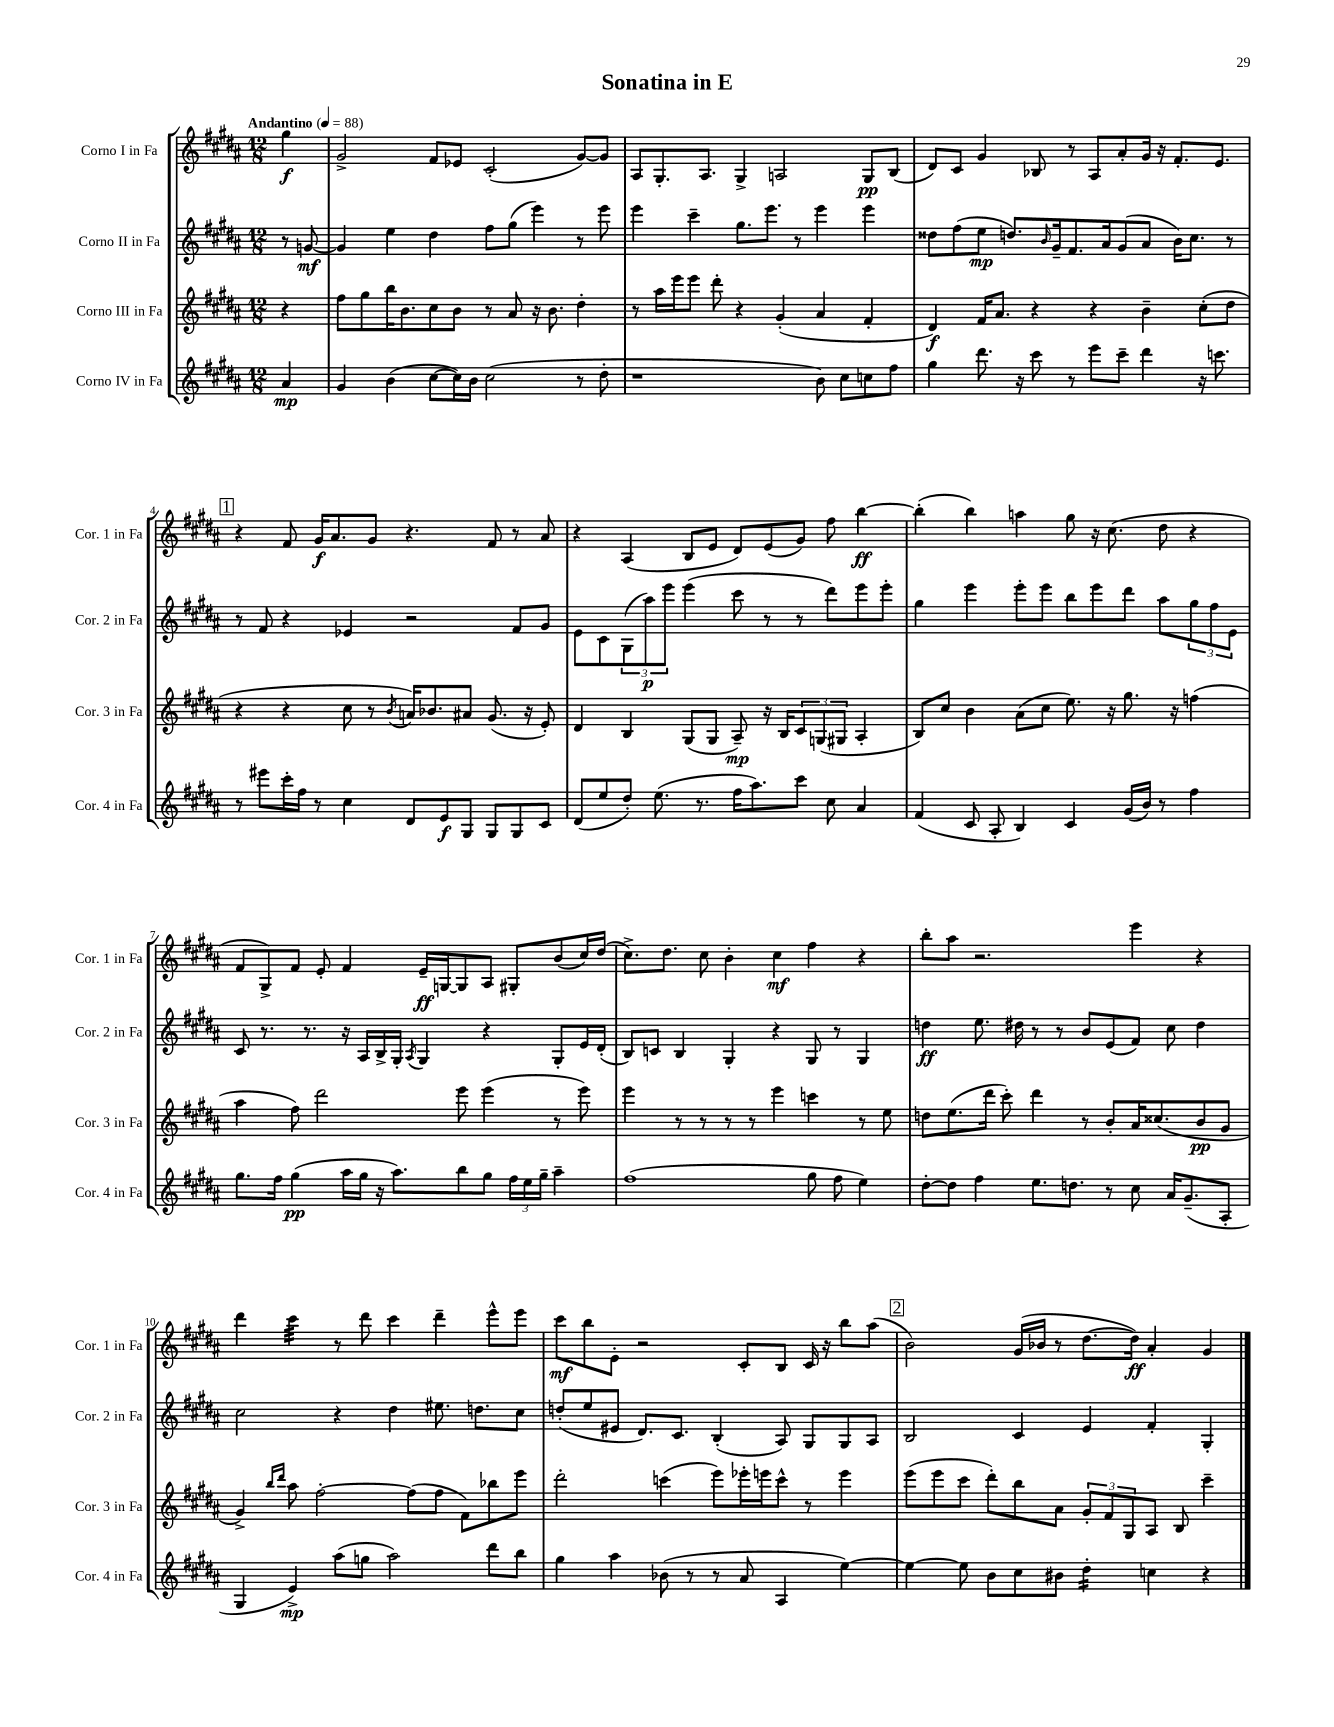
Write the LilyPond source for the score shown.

\header { title = "Sonatina in E" }
<<
\new StaffGroup <<
\new Staff = "s0" \with { instrumentName = "Corno I in Fa" shortInstrumentName = "Cor. 1 in Fa" } {
    \clef treble \key b \major \numericTimeSignature \time 12/8 \partial 4 \tempo "Andantino" 4 = 88
    gis''4\f |
    gis'2-> fis'8 ees'8 cis'2-.( gis'8~) gis'8 |
    ais8 gis8.-. ais8. gis4-> a2 gis8\pp b8( |
    dis'8) cis'8 gis'4 bes8 r8 ais8 ais'8-. gis'16 r16 fis'8.-. e'8. |
    \mark \markup { \box "1" } r4 fis'8 gis'16\f ais'8. gis'8 r4. fis'8 r8 ais'8 |
    r4 ais4( b8 e'8 dis'8) e'8( gis'8) fis''8 b''4~\ff |
    b''4-.( b''4) a''4 gis''8 r16 cis''8.( dis''8 r4 |
    fis'8 gis8->) fis'8 e'8-. fis'4 e'16--\ff g16~ g8 ais8 gis8-. b'8( cis''16) dis''16( |
    cis''8.->) dis''8. cis''8 b'4-. cis''4\mf fis''4 r4 |
    b''8-. ais''8 r2. e'''4 r4 |
    dis'''4 cis'''4:32 r8 dis'''8 cis'''4 dis'''4-- e'''8-^ e'''8 |
    cis'''8\mf b''8 e'8-. r2 cis'8-. b8 cis'16 r16 b''8 ais''8( |
    \mark \markup { \box "2" } b'2) gis'16( bes'16 r8 dis''8.~ dis''16\ff) ais'4-. gis'4 \bar "|." |
}
\new Staff = "s1" \with { instrumentName = "Corno II in Fa" shortInstrumentName = "Cor. 2 in Fa" } {
    \clef treble \key b \major \numericTimeSignature \time 12/8 \partial 4
    r8 g'8~\mf |
    g'4 e''4 dis''4 fis''8 gis''8( e'''4) r8 e'''8 |
    e'''4 cis'''4-- gis''8. e'''8. r8 e'''4 e'''4 |
    disis''8 fis''8( e''8\mp d''8.) \grace { b'16 } gis'16-- fis'8. ais'16 gis'8( ais'8 b'16) cis''8. r8 |
    \mark \markup { \box "1" } r8 fis'8 r4 ees'4 r2 fis'8 gis'8 |
    e'8 cis'8 \tuplet 3/2 { gis8( ais''8\p) e'''8 } e'''4( cis'''8 r8 r8 dis'''8) e'''8 e'''8-. |
    gis''4 e'''4 e'''8-. e'''8 b''8 e'''8 dis'''8 ais''8 \tuplet 3/2 { gis''8 fis''8 e'8 } |
    cis'8 r8. r8. r16 ais16 b16-> gis16-. \acciaccatura { ais8 } gis4 r4 gis8-. e'16 dis'16-.( |
    b8) c'8 b4 gis4-. r4 gis8 r8 gis4 |
    d''4\ff e''8. dis''16 r8 r8 b'8 e'8( fis'8) cis''8 dis''4 |
    cis''2 r4 dis''4 eis''8. d''8. cis''8 |
    d''8-.( e''8 eis'8 dis'8.) cis'8. b4-.( ais8) gis8 gis8 ais8 |
    \mark \markup { \box "2" } b2 cis'4 e'4 fis'4-. gis4-. \bar "|." |
}
\new Staff = "s2" \with { instrumentName = "Corno III in Fa" shortInstrumentName = "Cor. 3 in Fa" } {
    \clef treble \key b \major \numericTimeSignature \time 12/8 \partial 4
    r4 |
    fis''8 gis''8 b''16 b'8. cis''8 b'8 r8 ais'8 r16 b'8. dis''4-. |
    r8 ais''16 e'''16 e'''8 dis'''8-. r4 gis'4-.( ais'4 fis'4-. |
    dis'4\f) fis'16 ais'8. r4 r4 b'4-- cis''8-.( dis''8 |
    \mark \markup { \box "1" } r4 r4 cis''8 r8 \acciaccatura { b'8 } a'16) bes'8. ais'8 gis'8.( r16 e'8-.) |
    dis'4 b4 gis8( gis8 ais8--\mp) r16 b16 \tuplet 3/2 { cis'8 g8( gis8 } ais4-. |
    b8) cis''8 b'4 ais'8( cis''8 e''8.) r16 gis''8. r16 f''4( |
    ais''4 fis''8) dis'''2 e'''8 e'''4( r8 e'''8) |
    e'''4 r8 r8 r8 r8 e'''4 c'''4 r8 e''8 |
    d''8 e''8.( dis'''16 cis'''8-.) dis'''4 r8 b'8-. ais'16 cisis''8.( b'8\pp gis'8 |
    gis'4->) \grace { b''16 dis'''16 } ais''8 fis''2~-. fis''8( fis''8 fis'8) bes''8 e'''8 |
    dis'''2-. c'''4( e'''8) ees'''16-. e'''16 c'''8-^ r8 e'''4 |
    \mark \markup { \box "2" } e'''8( e'''8 cis'''8 dis'''8-.) b''8 ais'8 \tuplet 3/2 { gis'8-. fis'8 gis8 } ais8 b8 cis'''4-- \bar "|." |
}
\new Staff = "s3" \with { instrumentName = "Corno IV in Fa" shortInstrumentName = "Cor. 4 in Fa" } {
    \clef treble \key b \major \numericTimeSignature \time 12/8 \partial 4
    ais'4\mp |
    gis'4 b'4( cis''8~ cis''16) b'16 cis''2( r8 dis''8-. |
    r1 b'8) cis''8 c''8 fis''8 |
    gis''4 dis'''8. r16 cis'''8 r8 e'''8 cis'''8-- dis'''4 r16 c'''8. |
    \mark \markup { \box "1" } r8 eis'''8 cis'''16-. fis''16 r8 cis''4 dis'8 e'8\f gis8 gis8 gis8 cis'8 |
    dis'8( e''8 dis''8-.) e''8.( r8. fis''16 ais''8.) cis'''8 cis''8 ais'4 |
    fis'4( cis'8 ais8-. b4) cis'4 gis'16( b'16) r8 fis''4 |
    gis''8. fis''16 gis''4\pp( ais''16 gis''16 r16 ais''8.) b''8 gis''8 \tuplet 3/2 { fis''16 e''16 gis''16-- } ais''4-- |
    fis''1( gis''8 fis''8 e''4) |
    dis''8~-. dis''8 fis''4 e''8. d''8. r8 cis''8 ais'16 gis'8.--( ais8-. |
    gis4 e'4->\mp) ais''8( g''8 ais''2) dis'''8 b''8 |
    gis''4 ais''4 bes'8( r8 r8 ais'8 ais4 e''4~) |
    \mark \markup { \box "2" } e''4~ e''8 b'8 cis''8 bis'8 dis''4:16-. c''4 r4 \bar "|." |
}
>>
>>
